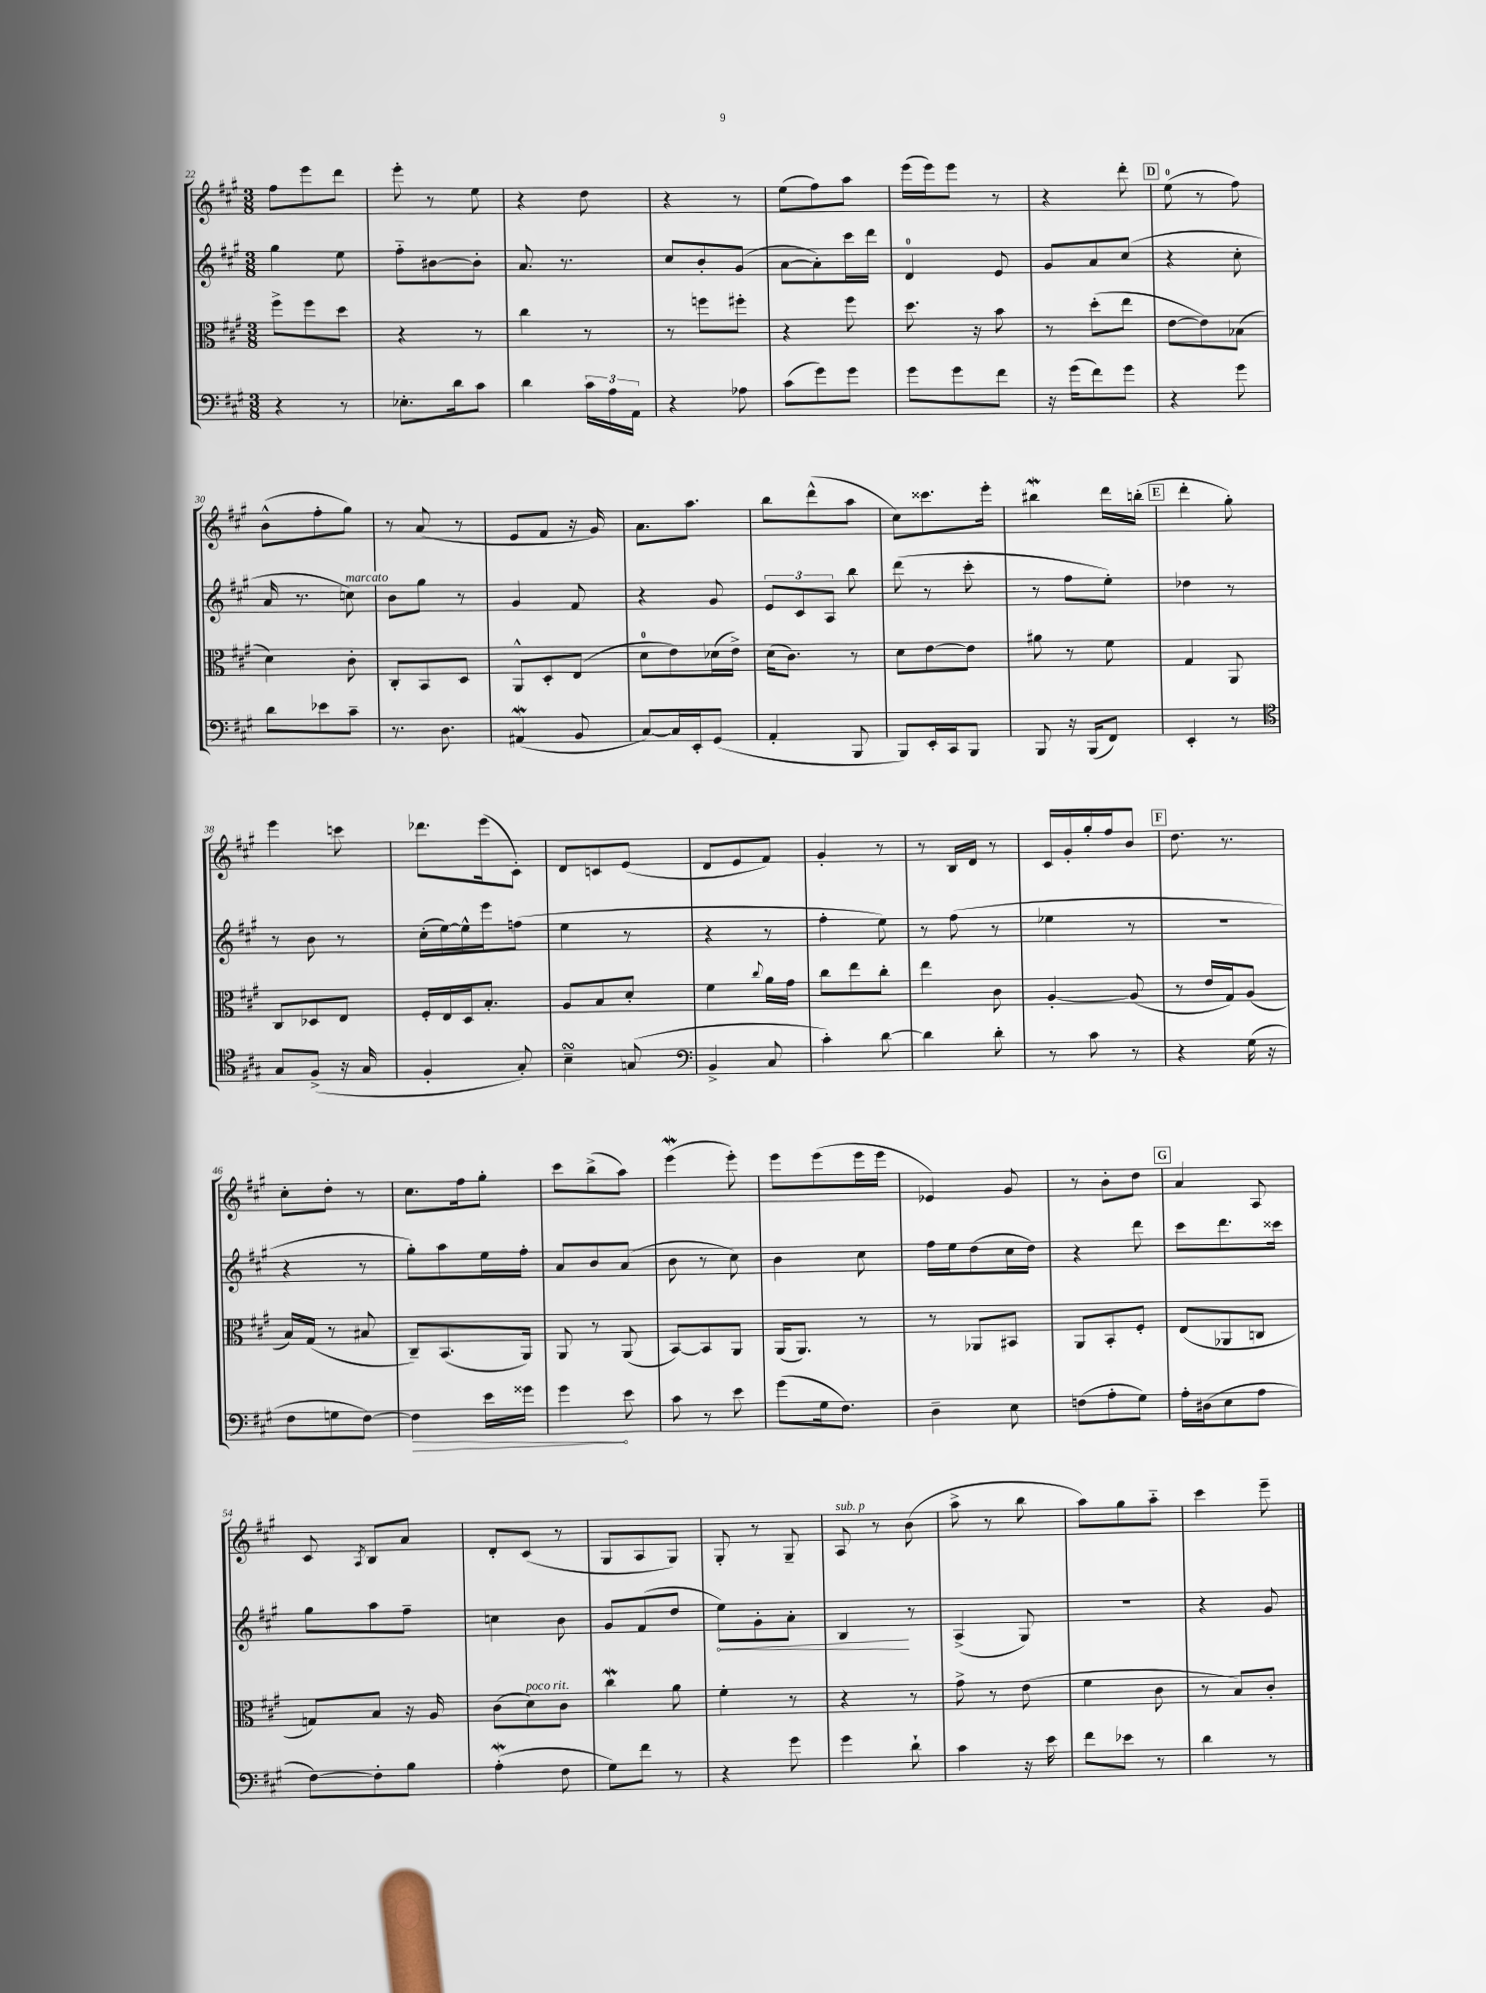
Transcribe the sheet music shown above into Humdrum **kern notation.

**kern	**kern	**kern	**kern
*staff4	*staff3	*staff2	*staff1
*clefF4	*clefC3	*clefG2	*clefG2
*k[f#c#g#]	*k[f#c#g#]	*k[f#c#g#]	*k[f#c#g#]
*M3/8	*M3/8	*M3/8	*M3/8
4r	8ff#^\L	4gg#\	8ff#\L
.	8ff#\	.	8eee\
8r	8dd\J	8ee\	8ddd\J
=	=	=	=
8.E-'\L	4r	8ff#'~\L	8eee'\
.	.	[8b#\	8r
16d\k	.	.	.
8c#\J	8r	8b#'\]J	8ee\
=	=	=	=
4d\	4cc#\	8.a/	4r
.	.	8.r	.
24c#\LL	8r	.	8dd\
24A\	.	.	.
24AA\JJ	.	.	.
=	=	=	=
4r	8r	8cc#/L	4r
.	8ff\L	8b'/	.
8A-\	8ff#'\J	(8g#/J	8r
=	=	=	=
(8c#\L	4r	[8a\L	(8ee\L
8g#\)	.	8a'\])	8ff#\)
8g#\J	8ff#\	16ccc#\L	8aa\J
.	.	16ddd\JJ	.
=	=	=	=
8g#\L	8.dd\	4d/	(16eee\LL
.	.	.	16eee\J)
8g#\	.	.	8eee\J
.	16r	.	.
8f#\J	8b\	8e/	8r
=	=	=	=
16r	8r	8g#/L	4r
(16g#\LK	.	.	.
8f#\)	(8dd'\L	8a/	.
8g#\J	8ee\J	(8cc#/J	8ddd'\
=	=	=	=
4r	[8e\L	4r	(8ee\
.	8e\])	.	8r
8g#\	(8B-\J	8cc#'\	8ff#\)
=	=	=	=
8d\L	4d\)	16a/	(8b^^\L
.	.	8.r	.
8e-\	.	.	8ff#'\
8c#~\J	8c#'\	8cc\)	8gg#\J)
=	=	=	=
8.r	8C#'/L	8b\L	8r
.	8BB/	8gg#\J	(8a/
8.D\	.	.	.
.	8D/J	8r	8r
=	=	=	=
(4AA#/	8AA^^/L	4g#/	8e/L
.	8D'/	.	8f#/J
8BB/	(8E/J	8f#/	16r
.	.	.	16g#/)
=	=	=	=
[8C#/L)	8d\L	4r	8.a\L
16C#/]L	8e\)	.	.
16EE'/J	.	.	8.aa\J
(8GG#/J	(16d-\L	8g#/	.
.	16e^\JJ)	.	.
=	=	=	=
4AA'/	(16d\LK	12e/L	8bb\L
.	8.c#\J)	.	.
.	.	12c#/	.
.	.	.	(8ddd^^\
.	.	12A/J	.
8BBB/	8r	8bb\	8aa\J
=	=	=	=
8BBB/L)	8d\L	(8ddd\	8cc#\L)
16EE'/L	[8e\	8r	8.ccc##\
16CC#/J	.	.	.
8BBB/J	8e\]J	8ccc#'\	.
.	.	.	16eee'\Jk
=	=	=	=
8BBB/	8a#\	8r	4bb#\
16r	8r	8ff#\L	.
(16BBB/LK	.	.	.
8FF#/J)	8f#\	8ee'\J)	16ddd\LL
.	.	.	(16bb'\JJ
=	=	=	=
4EE'/	4G#/	4dd-\	4ddd'\
8r	8AA/	8r	8gg#'\)
=	=	=	=
*clefC4	*	*	*
8G#/L	8C#/L	8r	4eee\
(8F#^/J	8D-/	8b\	.
16r	8E/J	8r	8ccc\
16G#/	.	.	.
=	=	=	=
4F#'/	16F#'/LL	(16cc#'\LL	8.ddd-\L
.	16E/	[16ee\)	.
.	16D/J	16ee^^\]	.
.	8.B'/J	16eee\J	(16eee\k
8G#'/)	.	(8ff\J	8c#'\J)
=	=	=	=
4B~\	8A/L	4ee\	8d/L
.	8B/	.	8c/
(8G/	8d'/J	8r	(8e/J
=	=	=	=
*clefF4	*	*	*
4BB^/	4f#\	4r	8d/L
.	.	.	8e/
.	8qqcc#/	.	.
8C#/	16a\LL	8r	8f#/J)
.	16g#\JJ	.	.
=	=	=	=
4c#'\)	8cc#\L	4ff#'\	4g#'/
.	8ee\	.	.
[8d\	8cc#'\J	8ee\)	8r
=	=	=	=
4d\]	4ee\	8r	8r
.	.	(8ff#\	16B/LL
.	.	.	16d/JJ
8d'\	8c#\	8r	8r
=	=	=	=
8r	[4A'/	4ee-\	16c#/LL
.	.	.	16g#'/
8c#\	.	.	16gg#'/
.	.	.	16ff#/J
8r	(8A/]	8r	8b/J
=	=	=	=
4r	8r	4.r	8.dd\
.	16e/LL	.	.
.	16G#/J)	.	8.r
(16G#\	(8A/J	.	.
16r	.	.	.
=	=	=	=
8F#\L	16B/LL)	4r	8cc#'\L
.	(16G#/JJ	.	.
8G\	8r	.	8dd'\J
[8F#\J)	8B#/	8r	8r
=	=	=	=
4F#\]	8C#~/L)	8gg#'\L)	8.cc#\L
.	(8.BB/	8aa\	.
.	.	.	16ff#\k
16e\LL	.	16ee\L	8gg#'\J
16g##\JJ	16AA/Jk)	16ff#'\JJ	.
=	=	=	=
4g#\	8AA/	8a/L	8ccc#\L
.	8r	8b/	(8bb^\
8e\	(8AA/	(8a/J	8aa\J)
=	=	=	=
8c#\	[8BB/L)	8b\	(4eee\
8r	8BB/]	8r	.
8e\	8AA/J	8cc#\)	8eee'\)
=	=	=	=
(8g#\L	(16AA/LK	4b\	8eee\L
.	8.AA/J)	.	.
16G#\k	.	.	(8eee\
8.F#\J)	.	.	.
.	8r	8cc#\	16eee\L
.	.	.	16eee\JJ
=	=	=	=
4D~\	8r	16ff#\LL	4e-/)
.	.	16ee\J	.
.	8AA-/L	(8dd\	.
8E\	8BB#/J	16cc#\L	8g#/
.	.	16dd\JJ)	.
=	=	=	=
(8F\L	8AA/L	4r	8r
8A'\	8BB'/	.	8b'\L
8G#\J)	8F#'/J	8ddd\	8dd\J
=	=	=	=
16A'\LL	(8E/L	8ccc#\L	4a/
(16D#\J	.	.	.
8E\	8AA-/	8.ddd\	.
8A\J	8C/J	.	8A/
.	.	16ccc##\Jk	.
=	=	=	=
[8F#\L)	8G/L)	8gg#\L	8c#/
.	.	.	8qA/
8F#'\]	8B/J	8aa\	8B/L
8B\J	16r	8ff#~\J	8a/J
.	16A/	.	.
=	=	=	=
(4A'\	(8c#\L	4cc\	8d'/L
.	8d\)	.	(8c#/J
8F#\	8c#\J	8b\	8r
=	=	=	=
8G#\L)	4cc#\	8g#/L	8G#/L
8f#\J	.	(8f#/	8A/
8r	8a\	8dd/J	8G#/J)
=	=	=	=
4r	4f#'\	8ee\L)	8G#'/
.	.	8g#'\	8r
8g#\	8r	8a'\J	8G#~/
=	=	=	=
4g#\	4r	4B/	8A/
.	.	.	8r
8d`\	8r	8r	(8b\
=	=	=	=
4c#\	8g#^\	(4A^/	8aa^\
.	8r	.	8r
16r	(8e\	8G#/)	8bb\
16e\	.	.	.
=	=	=	=
8f#\L	4f#\	4.r	8aa\L)
8e-\J	.	.	8gg#\
8r	8c#\	.	8aa'~\J
=	=	=	=
4d\	8r	4r	4ccc#\
.	8B/L)	.	.
8r	8c#'/J	8g#/	8eee~\
==	==	==	==
*-	*-	*-	*-
